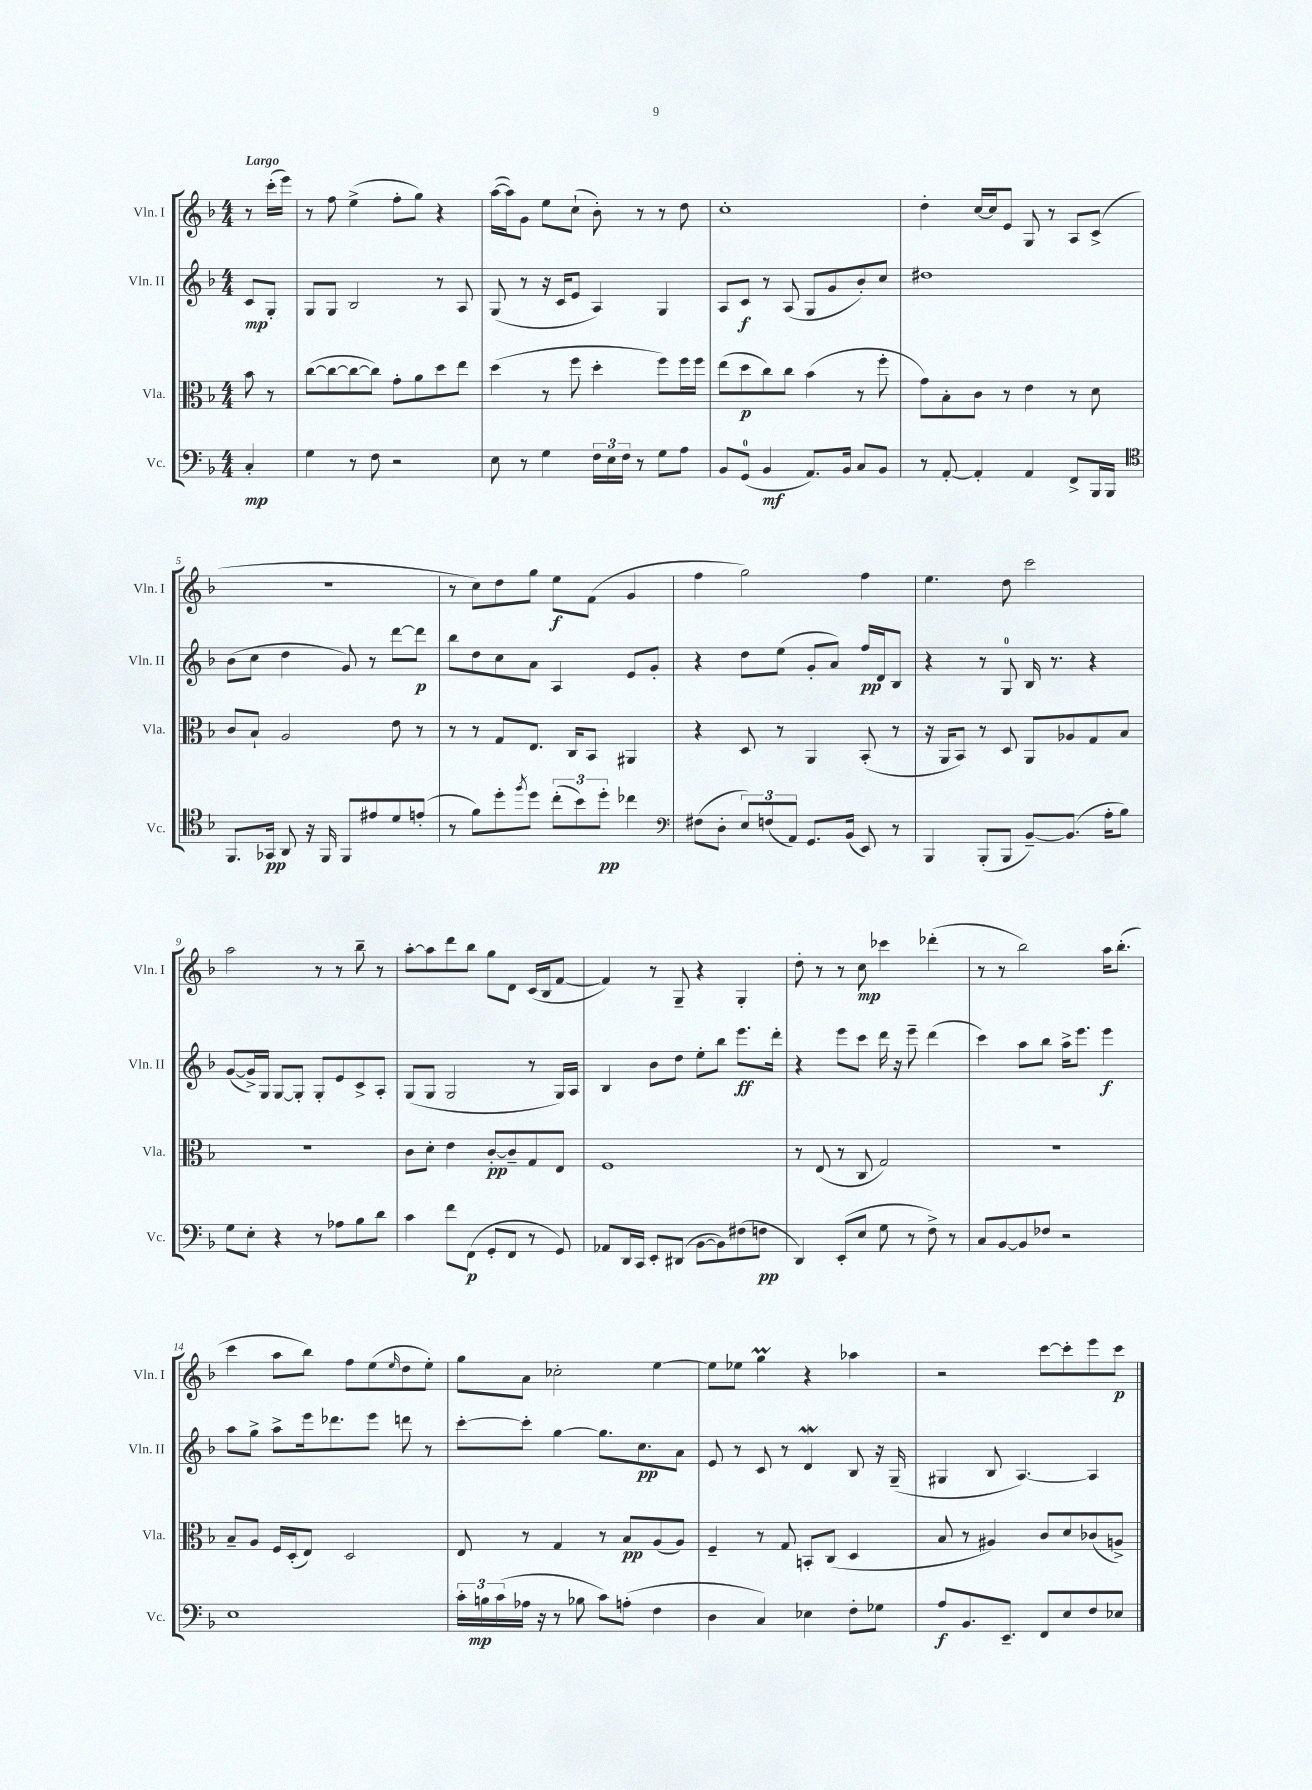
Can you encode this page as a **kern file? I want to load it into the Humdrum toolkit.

**kern	**kern	**kern	**kern
*staff4	*staff3	*staff2	*staff1
*clefF4	*clefC3	*clefG2	*clefG2
*k[b-]	*k[b-]	*k[b-]	*k[b-]
*M4/4	*M4/4	*M4/4	*M4/4
4C'/	8b-\	8c/L	8r
.	8r	8G'/J	(16ccc'\LL
.	.	.	16eee\JJ)
=	=	=	=
4G\	([8cc\L	8G/L	8r
.	8cc\_	8G/J	8ff\
8r	8cc\_	2B-/	(4ee^\
8F\	8cc\]J)	.	.
2r	8g'\L	.	8ff'\L
.	8a\	.	8gg\J)
.	8dd\	8r	4r
.	8ee\J	8A/	.
=	=	=	=
8E\	(4dd\	(8G/	([16aa\LL
.	.	.	16aa\]J)
8r	.	8r	8g\J
4G\	8r	16r	8ee\L
.	.	16c/LK	.
.	8ff\	8e/J	(8cc`\J
24F\LL	4dd'\	4A/)	8b-'\)
24E\	.	.	.
24F\JJ	.	.	.
8r	.	.	8r
8G\L	8ff\L)	4G/	8r
8A\J	16ff\L	.	8dd\
.	16ff\JJ	.	.
=	=	=	=
8BB-/L	(8ee\L	8A/L	1cc'
(8GG/J	8dd\	8c/J	.
4BB-/	8cc\)	8r	.
.	8cc\J	(8A/	.
8.AA/L)	(4b-\	8G/L	.
.	.	8g/	.
16BB-/Jk	.	.	.
8C/L	8r	8b-'/)	.
8BB-/J	8ff'\	8cc/J	.
=	=	=	=
8r	8g\L)	1dd#	4dd'\
[8AA'/	8B-'\	.	.
4AA'/]	8c\J	.	[16cc/LL
.	.	.	16cc/]J
.	8r	.	8e/J
4AA/	4e\	.	8G/
.	.	.	8r
8FF^/L	8r	.	8A/L
16BBB-/L	8d\	.	(8c^/J
16BBB-/JJ	.	.	.
=	=	=	=
*clefC4	*	*	*
8.FF/L	8c/L	(8b-\L	1r
.	8B-`/J	8cc\J	.
16GG-/Jk	.	.	.
8AA/	2A/	4dd\	.
16r	.	.	.
16FF/	.	.	.
8FF/L	.	8g/)	.
8e#/	.	8r	.
8d/	8e\	[8ddd\L	.
(8e'/J	8r	8ddd\]J	.
=	=	=	=
8r	8r	8bb-\L	8r
8f\L)	8r	8dd\	8cc\L)
8dd'\	8G/L	8cc\	8dd\
8qff/	.	.	.
8dd\J	8.E/J	8a\J	8gg\J
(12cc'\L	.	4A/	8ee\L
.	16C/LK	.	.
12b-\)	.	.	.
.	8BB-/J	.	(8f\J
12dd'\J	.	.	.
4cc-\	4AA#/	8e/L	4g/
.	.	8g'/J	.
=	=	=	=
*clefF4	*	*	*
(8F#\L	4r	4r	4ff\
8D'\J	.	.	.
12E/L)	8D/	8dd\L	2gg\)
(12F/	.	.	.
.	8r	(8ee\J	.
12AA/J)	.	.	.
8.GG/L	4AA/	8g'/L	.
.	.	8a/J)	.
(16BB-/Jk	.	.	.
8EE/)	(8BB-'/	16ff/LL	4ff\
.	.	16d/J	.
8r	8r	8B-/J	.
=	=	=	=
4BBB-/	16r	4r	4.ee\
.	16AA/LK	.	.
.	8BB-/J)	.	.
(8BBB-'/L	8r	8r	.
8BBB-/J	8D/	8G/	8dd\
[8BB-~/L)	8AA/L	16B-/	2ccc\
.	.	8.r	.
(8.BB-/]J	8A-/	.	.
.	8G/	4r	.
16A'\LK	.	.	.
8B-\J)	8B-/J	.	.
=	=	=	=
8G\L	1r	([8g/L	2aa\
8E'\J	.	16g^/]L)	.
.	.	16G/JJ	.
4r	.	[8G/L	.
.	.	8G'/]J	.
8r	.	8G'/L	8r
8A-\L	.	8e/	8r
8B-\	.	8c^/	8bb-~\
8d\J	.	8A'/J	8r
=	=	=	=
4c\	8c\L	(8G/L	[8aa'\L
.	8d'\J	8G/J	8aa\]
8f\L	4e\	2G/	8ddd\
(8FF\J	.	.	8bb-\J
8GG'/L	[8c'/L	.	8gg\L
8FF/J	8c~/]	.	8d\J
8r	8G/	8r	(16c/LL
.	.	.	16B-/J
8GG/)	8E/J	16G/LL)	[8f/J
.	.	16A/JJ	.
=	=	=	=
8AA-/L	1F	4B-/	4f/])
16DD/L	.	.	.
16CC/JJ	.	.	.
8EE'/L	.	8b-\L	8r
(8DD#/J	.	8dd\J	8G~/
[8BB-\L	.	8ee'\L	4r
8BB-\])	.	8bb-\J	.
(8F#\	.	8.eee\L	4G'/
8F\J	.	.	.
.	.	16ddd'\Jk	.
=	=	=	=
4DD/)	8r	4r	8dd'\
.	(8E/	.	8r
(8EE'/L	8r	8eee\L	8r
8E/J	8C/	8ccc\J	8cc\
8G\	2G/)	16ddd\	4ccc-\
.	.	16r	.
8r	.	8eee~\	.
8F^\)	.	(4ddd\	(4ddd-'\
8r	.	.	.
=	=	=	=
8C/L	1r	4ccc\)	8r
[8BB-/	.	.	8r
8BB-/]	.	8aa\L	2bb-\)
8F-/J	.	8bb-\J	.
2r	.	16aa^\LK	.
.	.	8.eee\J	.
.	.	4eee\	16aa\LK
.	.	.	(8.bb-'\J
=	=	=	=
1E	8B-~/L	8aa\L	4ccc\
.	8A/J	8gg^\J	.
.	16F/LL	8aa^\L	8aa\L
.	(16D'/J	.	.
.	8E/J)	16eee\k	8bb-\J)
.	.	8.ddd-\	.
.	2D/	.	8ff\L
.	.	8eee\J	(8ee\
.	.	.	16qqee/
.	.	8ddd\	8dd\
.	.	8r	8ee'\J)
=	=	=	=
24c'\LL	8E/	[8ccc'\L	8gg\L
24B\	.	.	.
(24c\	.	.	.
16A-\JJ	8r	8ccc'\]J	8a\J
16r	.	.	.
8r	4G/	[4gg\	2cc-'\
8B-\	.	.	.
8c\L)	8r	8.gg\]L	.
(8A'\J	8B-/L	.	.
.	.	8.cc\	.
4F\	(8A/	.	[4ee\
.	8A/J)	8a\J	.
=	=	=	=
4D\	4F~/	8e/	8ee\]L
.	.	8r	8ee-\J
4C/)	8r	8c/	4gg\
.	8G/	8r	.
4E-\	8BB'/L	4d/	4r
.	(8C/J	.	.
8F'\L	4D/	8B-/	4aa-\
8G-\J	.	16r	.
.	.	(16G~/	.
=	=	=	=
8A/L	8B-/	4G#/	2r
8.BB-/	8r	.	.
.	4A#/)	8B-/	.
8.EE~/J	.	.	.
.	.	[4.A/)	.
8FF/L	8c/L	.	[8ccc\L
8E/	8d/	.	8ccc'\]
8F/	(8c-/	4A/]	8eee\
8E-/J	8A^/J)	.	8ccc\J
==	==	==	==
*-	*-	*-	*-
